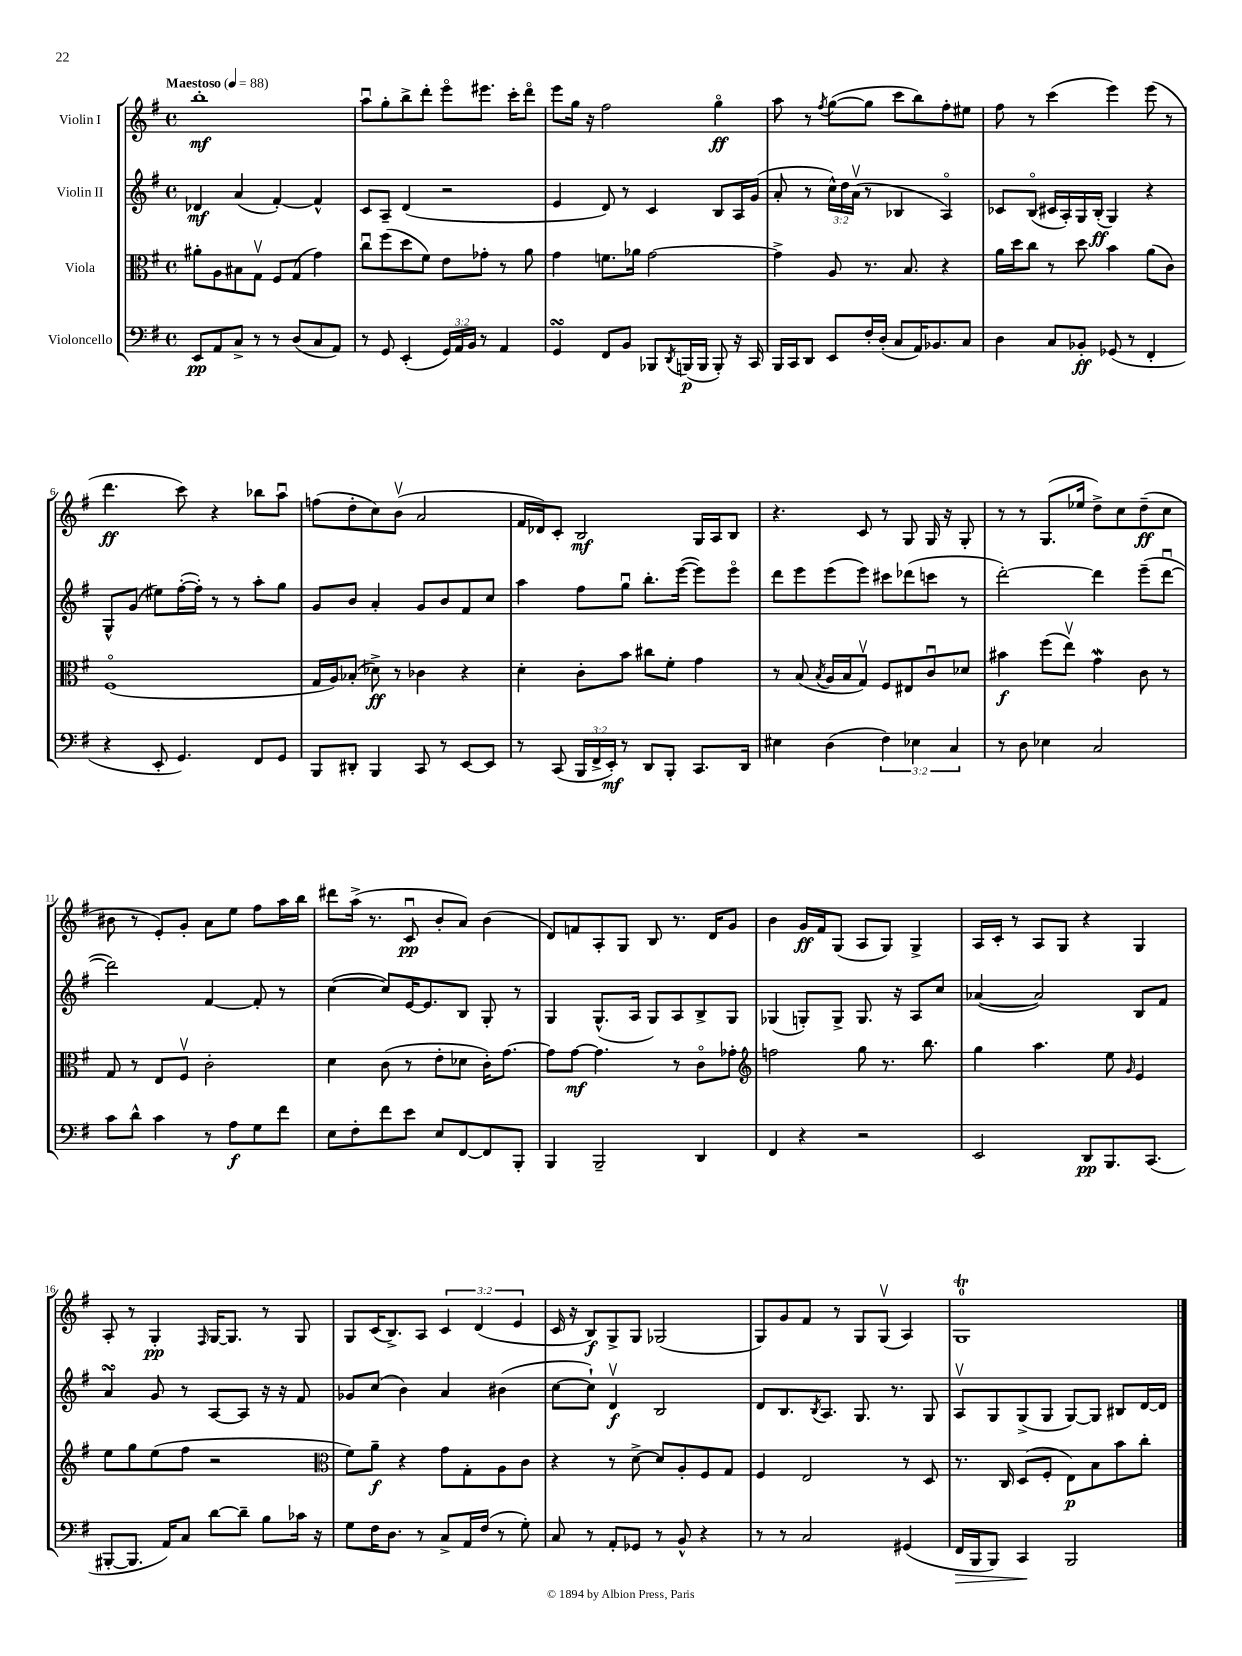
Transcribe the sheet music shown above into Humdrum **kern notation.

**kern	**kern	**kern	**kern
*staff4	*staff3	*staff2	*staff1
*clefF4	*clefC3	*clefG2	*clefG2
*k[f#]	*k[f#]	*k[f#]	*k[f#]
*M4/4	*M4/4	*M4/4	*M4/4
*met(c)	*met(c)	*met(c)	*met(c)
*MM88	*MM88	*MM88	*MM88
8EE	8a#'	4d-	1bb'
8AA	8A	.	.
8C^	8B#	(4a	.
8r	8Gv	.	.
8r	8F#	[4f#')	.
(8D	(8G	.	.
8C	4g)	4f#^^]	.
8AA)	.	.	.
=	=	=	=
8r	8ccu	8c	8aau
8GG	(8ff#	8A~	8gg'
(4EE'	8dd	(4d	8bb^
.	8f#)	.	8ddd'
24GG)	8e	2r	8eeeo
24AA	.	.	.
24BB	.	.	.
8r	8g-'	.	8.eee#
4AA	8r	.	.
.	.	.	16ccc'
.	8a	.	8dddo
=	=	=	=
4GG	4g	4e	8eee
.	.	.	16gg
.	.	.	16r
8FF#	8.f	8d)	2ff#
8BB	.	8r	.
.	16a-	.	.
8BBB-	[2g	4c	.
8qDD	.	.	.
(16BBB	.	.	.
16BBB	.	.	.
8BBB')	.	8B	4ggo
16r	.	16A	.
16CC	.	(16g	.
=	=	=	=
16BBB	4g^]	8a'	8aa
16CC	.	.	.
8DD	.	8r	8r
.	.	.	8qff#
8EE	8A	24cc^^)	([8gg
.	.	24dd	.
.	.	(24av	.
16F#'	8.r	8r	8gg]
(16D'	.	.	.
8C	.	4B-	8ccc
.	8.B	.	.
16AA)	.	.	8bb)
8.BB-	.	.	.
.	4r	4Ao)	8ff#'
8C	.	.	8ee#
=	=	=	=
4D	16a	8c-	8ff#
.	16dd	.	.
.	8cc	(8Bo	8r
8C	8r	16c#	(4ccc
.	.	16A')	.
8BB-'	8dd	16G	.
.	.	(16B'	.
(8GG-	4b	4G)	4eee)
8r	.	.	.
4FF#'	(8a	4r	(8eee
.	8c)	.	8r
=	=	=	=
4r	(1F#o	8G^^	4.ddd
.	.	(8g	.
8EE'	.	8ee#)	.
4.GG)	.	([16ff#'	8ccc)
.	.	16ff#'])	.
.	.	8r	4r
.	.	8r	.
8FF#	.	8aa'	8bb-
8GG	.	8gg	8aau
=	=	=	=
8BBB	16G	8g	(8ff
.	16A)	.	.
8DD#'	(8B-'	8b	8dd'
4BBB	8d-^)	4a'	8cc)
.	8r	.	(8bv
8CC	4c-	8g	2a
8r	.	8b	.
[8EE	4r	8f#	.
8EE]	.	8cc	.
=	=	=	=
8r	4d'	4aa	16f#
.	.	.	16d-)
(8CC	.	.	8c'
24BBB	8c'	8ff#	2B
24FF#^	.	.	.
24EE')	.	.	.
8r	8b	8ggu	.
8DD	8cc#	8.bb'	.
8BBB'	8f#'	.	.
.	.	([16eee	.
8.CC	4g	8eee])	16G
.	.	.	16A
.	.	8eeeo	8B
16DD	.	.	.
=	=	=	=
4E#	8r	8ddd	4.r
.	(8B	8eee	.
.	8qB	.	.
(4D	16A	(8eee	.
.	16B	.	.
.	8Gv)	8eee)	8c
6F#)	8F#	8ccc#	8r
.	8E#	(8ddd-	8G
6E-	.	.	.
.	8cu	8ccc	16G
.	.	.	16r
6C	.	.	.
.	8d-	8r	8G'
=	=	=	=
8r	4b#	[2ddd')	8r
8D	.	.	8r
4E-	(8ff#	.	(8.G
.	8eev)	.	.
.	.	.	16ee-
2C	4g	4ddd]	8dd^)
.	.	.	8cc
.	8c	(8eee~	(8dd~
.	8r	[8dddu	8cc
=	=	=	=
8c	8G	2ddd])	8b#
8d^^	8r	.	8r
4c	8E	.	8e')
.	8F#v	.	8g'
8r	2c'	[4f#	8a
8A	.	.	8ee
8G	.	8f#']	8ff#
8f#	.	8r	16aa
.	.	.	16bb
=	=	=	=
8E	4d	([4cc	8ddd#
8F#'	.	.	(16aa^
.	.	.	8.r
8f#	(8c	8cc])	.
8e	8r	[16e	8cu
.	.	8.e]	.
8E	8e'	.	8b'
[8FF#	8d-	8B	8a)
8FF#]	16c')	8G'	(4b
.	[8.g	.	.
8BBB'	.	8r	.
=	=	=	=
4BBB	8g]	4G	8d)
.	[8g	.	8f
2BBB~	4.g]	(8.G^^	8A'
.	.	.	8G
.	.	16A	.
.	.	8G)	8B
.	8r	8A	8.r
4DD	8co	8B^	.
.	.	.	16d
.	8g-'	8G	8g
=	=	=	=
*	*clefG2	*	*
4FF#	2ff	(4G-	4b
4r	.	8G')	16g
.	.	.	16f#
.	.	8G^	(8G
2r	8gg	8.G	8A
.	8.r	.	8G)
.	.	16r	.
.	.	8A	4G^
.	8.bb	.	.
.	.	8cc	.
=	=	=	=
2EE	4gg	([4a-	16A
.	.	.	16c'
.	.	.	8r
.	4.aa	2a-])	8A
.	.	.	8G
8DD	.	.	4r
8.BBB	8ee	.	.
.	16qqg	.	.
.	4e	8B	4G
(8.CC	.	.	.
.	.	8f#	.
=	=	=	=
[8BBB#'	8ee	4a	8A'
8.BBB#]	8gg	.	8r
.	(8ee	8g	4G'
16AA)	.	.	.
8C	8ff#	8r	.
.	.	.	16qqF#
[8d	2r	[8A	[16G
.	.	.	8.G]
8d~]	.	8A]	.
8B	.	16r	8r
.	.	16r	.
16c-	.	8f#	8G
16r	.	.	.
=	=	=	=
*	*clefC3	*	*
8G	8f#)	8g-	8G
16F#	8a~	(8cc	(16c
8.D	.	.	8.B^)
.	4r	4b)	.
8r	.	.	8A
8C^	8g	4a	6c
16AA	8G'	.	.
.	.	.	(6d
(16F#	.	.	.
8r	8A	(4b#	.
.	.	.	6e
8G')	8c	.	.
=	=	=	=
8C	4r	[8cc	16c
.	.	.	16r
8r	.	8cc`])	8B)
8AA'	8r	4dv	8G^
8GG-	[8d^	.	8G
8r	8d]	2B	(2G-
8BB^^	8A'	.	.
4r	8F#	.	.
.	8G	.	.
=	=	=	=
8r	4F#	8d	8G)
8r	.	8.B	8g
2C	2E	.	8f#
.	.	8qB	.
.	.	8.A	.
.	.	.	8r
.	.	8.G	8G
.	.	.	(8Gv
.	.	8.r	.
(4GG#	8r	.	4A)
.	8D	8G	.
=	=	=	=
16FF#	8.r	8Av	1G
16BBB	.	.	.
8BBB)	.	8G	.
.	16C	.	.
4CC	(8D	(8G^	.
.	8F#'	8G	.
2BBB	8E)	[8G)	.
.	8B	8G]	.
.	8b	8B#	.
.	8cc'	[16d	.
.	.	16d]	.
==	==	==	==
*-	*-	*-	*-
